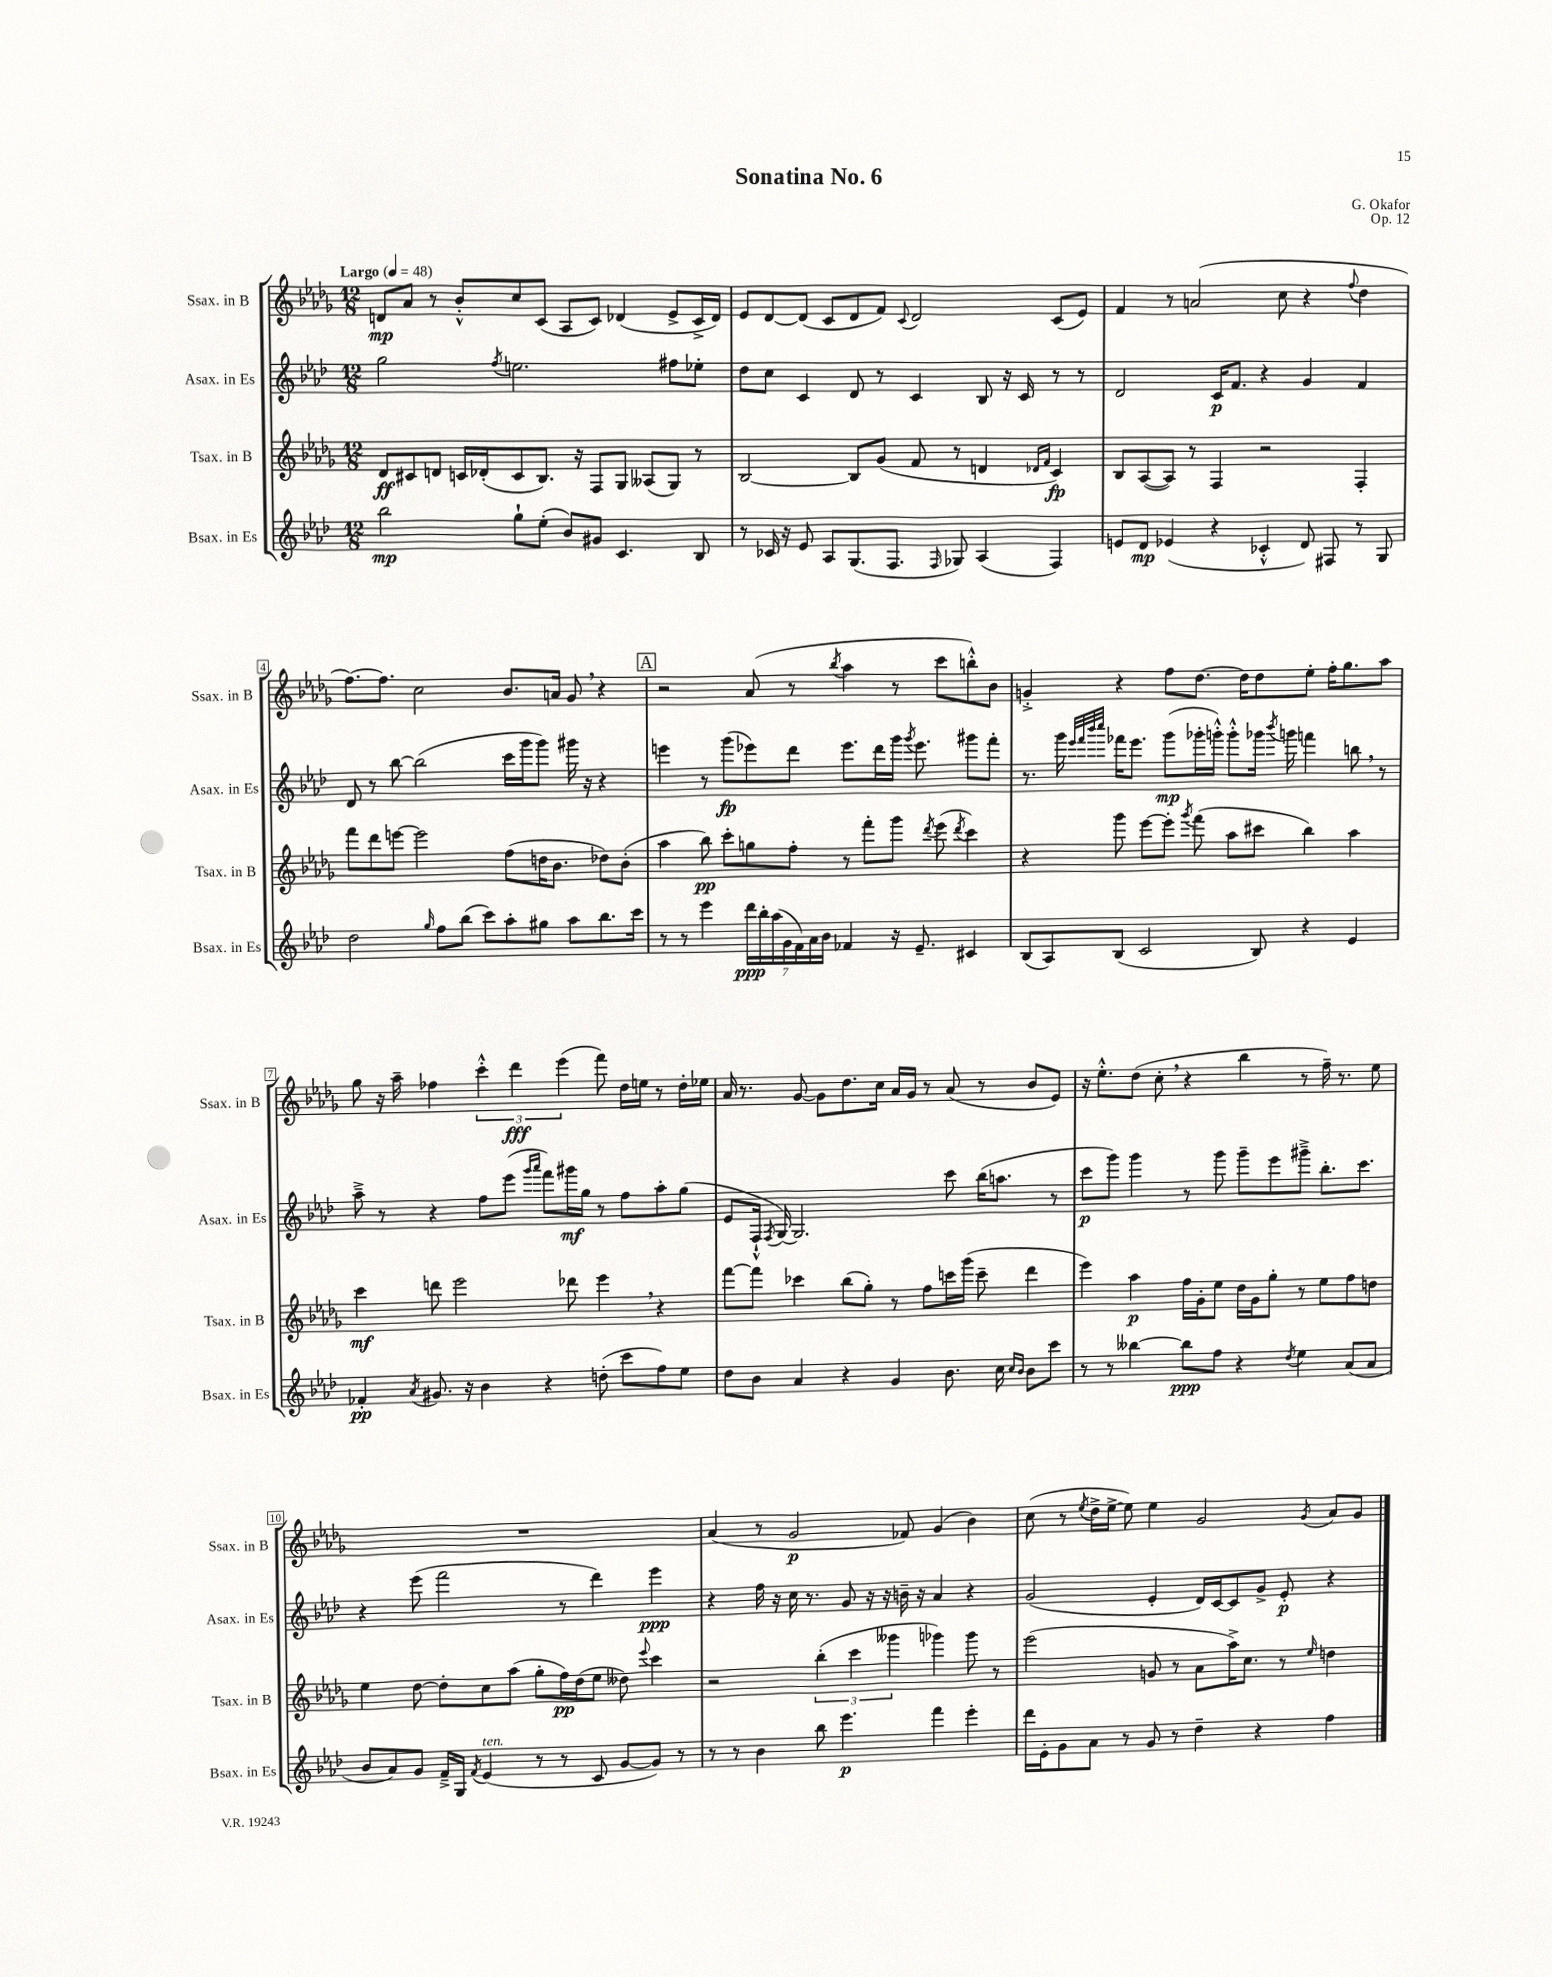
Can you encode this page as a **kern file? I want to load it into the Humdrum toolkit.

**kern	**dynam	**kern	**dynam	**kern	**dynam	**kern	**dynam
*part4	*part4	*part3	*part3	*part2	*part2	*part1	*part1
*staff4	*staff4	*staff3	*staff3	*staff2	*staff2	*staff1	*staff1
*I"Bsax. in Es	*	*I"Tsax. in B	*	*I"Asax. in Es	*	*I"Ssax. in B	*
*I'Bsax. in Es	*	*I'Tsax. in B	*	*I'Asax. in Es	*	*I'Ssax. in B	*
*clefG2	*	*clefG2	*	*clefG2	*	*clefG2	*
*k[b-e-a-d-]	*	*k[b-e-a-d-g-]	*	*k[b-e-a-d-]	*	*k[b-e-a-d-g-]	*
*M12/8	*	*M12/8	*	*M12/8	*	*M12/8	*
*MM48	*	*MM48	*	*MM48	*	*MM48	*
=1	=1	=1	=1	=1	=1	=1	=1
!	!	!	!	!	!	!LO:TX:a:B:t=Largo	!
2bb-\	mp	8d-/L	ff	2gg\	.	8dn/L	mp
.	.	8c#X/	.	.	.	8a-/J	.
.	.	8dn/J	.	.	.	8r	.
.	.	16cn/LL	.	.	.	8b-'^^/L	.
.	.	(16d-X'/J	.	.	.	.	.
.	.	.	.	8qff/	.	.	.
8gg`\L	.	8c/	.	2.een\	.	8cc/	.
(8ee-'\J	.	8.B-/J)	.	.	.	(8c/J	.
8b-/L)	.	.	.	.	.	8A-/L	.
.	.	16r	.	.	.	.	.
8g#X/J	.	8F/L	.	.	.	8c/J)	.
4.c/	.	8G-/J	.	.	.	(4d-X/	.
.	.	(8A--X/L	.	.	.	.	.
.	.	8G-/J)	.	8ff#X\L	.	8e-^/L	.
8B-/	.	8r	.	8ee-X'\J	.	16c^/L	.
.	.	.	.	.	.	16d-/JJ)	.
=2	=2	=2	=2	=2	=2	=2	=2
8r	.	[2B-/	.	8dd-\L	.	8e-/L	.
16c-X/	.	.	.	8cc\J	.	[8d-/	.
16r	.	.	.	.	.	.	.
8e-/	.	.	.	4c/	.	(8d-/J]	.
8A-/L	.	.	.	.	.	8c/L	.
(8.G/	.	8B-/L]	.	8d-/	.	8d-/	.
.	.	(8g-/J	.	8r	.	8f/J)	.
8.F/J	.	.	.	.	.	.	.
.	.	.	.	.	.	8qqc/	.
.	.	8f/	.	4c/	.	2d-/	.
16qqF/	.	.	.	.	.	.	.
8G-X/)	.	8r	.	.	.	.	.
(4A-/	.	4dn/	.	8B-/	.	.	.
.	.	.	.	16r	.	.	.
.	.	.	.	16c/	.	.	.
.	.	16qqd-X/LL	.	.	.	.	.
.	.	16qqf/JJ	.	.	.	.	.
4F/)	.	4c/)	fp	8r	.	(8c/L	.
.	.	.	.	8r	.	8e-/J)	.
=3	=3	=3	=3	=3	=3	=3	=3
8en/L	.	8B-/L	.	2d-/	.	4f/	.
8d-/J	mp	([8A-/	.	.	.	.	.
(4e-X/	.	8A-/J])	.	.	.	8r	.
.	.	8r	.	.	.	(2an/	.
4r	.	4F/	.	16c/KL	p	.	.
.	.	.	.	8.f/J	.	.	.
4c-X'^^/	.	2r	.	4r	.	.	.
.	.	.	.	.	.	8cc\	.
8d-/)	.	.	.	4g/	.	4r	.
8F#X/	.	.	.	.	.	.	.
.	.	.	.	.	.	8qqff/	.
8r	.	4F'/	.	4f/	.	4dd-\	.
8G/	.	.	.	.	.	.	.
!!LO:LB:g=z
=4	=4	=4	=4	=4	=4	=4	=4
2dd-\	.	8fff\L	.	8d-/	.	[8.ff\L)	.
.	.	8ddd-\	.	8r	.	.	.
.	.	.	.	.	.	8.ff\J]	.
.	.	[8eeen\J	.	[8bb-\	.	.	.
.	.	2eee\]	.	(2bb-\]	.	2cc\	.
16qqgg/	.	.	.	.	.	.	.
8ff\L	.	.	.	.	.	.	.
(8bb-\J	.	.	.	.	.	.	.
8ccc\L)	.	.	.	.	.	.	.
8aa-'\	.	(8ff\L	.	16ccc\LL	.	8.b-/L	.
.	.	.	.	16ggg\J	.	.	.
8gg#X\J	.	16ddn\K	.	8ggg\J)	.	.	.
.	.	8.b-\J	.	.	.	16an/Jk	.
8aa-\L	.	.	.	16ggg#X\	.	8g-,/	.
.	.	.	.	16r	.	.	.
8.bb-\	.	8dd-X\L)	.	4r	.	4r	.
.	.	(8b-'\J	.	.	.	.	.
16ccc\Jk	.	.	.	.	.	.	.
!!LO:REH:place=s1:t=A
=5	=5	=5	=5	=5	=5	=5	=5
8r	.	4aa-\	.	4eeen\	.	2r	.
8r	.	.	.	.	.	.	.
4eee-\	.	8bb-\)	pp	8r	.	.	.
.	.	8ccc'\L	.	(8ggg\L	fp	.	.
28ddd-\LL	ppp	8ggn\	.	8eee-X\)	.	(8a-/	.
28bb-'\	.	.	.	.	.	.	.
(28aa-\	.	.	.	.	.	.	.
28g\	.	.	.	.	.	.	.
.	.	8ff'\J	.	8ddd-\J	.	8r	.
28f\)	.	.	.	.	.	.	.
28a-\	.	.	.	.	.	.	.
28b-\JJ	.	.	.	.	.	.	.
.	.	.	.	.	.	8qbb-/	.
4f-X/	.	8r	.	8.eee-\L	.	4aa-\	.
.	.	8fff'\L	.	.	.	.	.
.	.	.	.	16ddd-\L	.	.	.
16r	.	8ggg-\J	.	16ggg\JJ	.	8r	.
.	.	.	.	8qggg/	.	.	.
8.e-~/	.	.	.	8.eee-\	.	.	.
.	.	8qddd-/	.	.	.	.	.
.	.	(8eee-\	.	.	.	8ccc\L	.
.	.	8qddd-/	.	.	.	.	.
4c#X/	.	4ccc\)	.	8ggg#X\L	.	8bbn'^^\)	.
.	.	.	.	8fff'\J	.	8b-\J	.
=6	=6	=6	=6	=6	=6	=6	=6
(8B-/L	.	4r	.	8.r	.	4gn'^/	.
8A-/)	.	.	.	.	.	.	.
.	.	.	.	16ggg\	.	.	.
.	.	.	.	32qqeee-/LLL	.	.	.
.	.	.	.	32qqfff/	.	.	.
.	.	.	.	32qqbbb-/	.	.	.
.	.	.	.	32qqcccc/JJJ	.	.	.
(8B-/J	.	8ggg-\	.	16fff-X\KL	.	4r	.
.	.	.	.	8.eee-\J	.	.	.
2c/	.	[8eee-\L	.	.	.	.	.
.	.	8eee-'\J]	.	(8ggg\L	mp	8ff\L	.
.	.	8qggg-/	.	.	.	.	.
.	.	(8fff\	.	16ggg-X'\L	.	[8.dd-\J	.
.	.	.	.	16gggn'^^\JJ)	.	.	.
.	.	8aa-\L	.	8ggg'^^\L	.	.	.
.	.	.	.	.	.	16dd-\KL]	.
8B-/)	.	8ccc#X\J	.	16ggg-X\Jk	.	8dd-\	.
.	.	.	.	8qbbb-/	.	.	.
.	.	.	.	16gggn\	.	.	.
4r	.	4bb-\)	.	4fffn\	.	8ee-'\J	.
.	.	.	.	.	.	16ff'\KL	.
.	.	.	.	.	.	8.gg-\	.
4e-/	.	4aa-\	.	8bbn,\	.	.	.
.	.	.	.	8r	.	8aa-\J	.
!!LO:LB:g=z
=7	=7	=7	=7	=7	=7	=7	=7
4f-X'/	pp	4ccc\	mf	8aa-~^\	.	8gg-\	.
.	.	.	.	8r	.	16r	.
.	.	.	.	.	.	16aa-~\	.
8qa-/	.	.	.	.	.	.	.
8.g#X/	.	8dddn\	.	4r	.	4ff-X\	.
.	.	2eee-\	.	.	.	.	.
16r	.	.	.	.	.	.	.
4b-\	.	.	.	8ff\L	.	6ccc'^^\	.
.	.	.	.	(8eee-\J	.	.	.
.	.	.	.	.	.	6ddd-\	fff
.	.	.	.	16qqggg/LL	.	.	.
.	.	.	.	16qqaaa-/JJ	.	.	.
4r	.	.	.	8fff\L)	.	.	.
.	.	.	.	.	.	(6eee-\	.
.	.	8ddd-X\	.	16ggg#X\L	mf	.	.
.	.	.	.	16gg\JJ	.	.	.
(8ddn'\	.	4eee-,\	.	8r	.	8fff\)	.
8ccc\L	.	.	.	8ff\L	.	16dd-\LL	.
.	.	.	.	.	.	16een\JJ	.
8ff\)	.	4r	.	8aa-'\	.	8r	.
8ee-\J	.	.	.	(8gg\J	.	16dd-'\LL	.
.	.	.	.	.	.	16ee-X\JJ	.
=8	=8	=8	=8	=8	=8	=8	=8
8dd-\L	.	[8fff\L	.	8e-/L	.	16a-/	.
.	.	.	.	.	.	8.r	.
8b-\J	.	8fff\J]	.	16F`^^/Jk	.	.	.
.	.	.	.	8qF/	.	.	.
.	.	.	.	[16G/)	.	.	.
4a-/	.	4ccc-X\	.	2.G/]	.	[8g-/	.
.	.	.	.	.	.	8g-\L]	.
4r	.	(8bb-\L	.	.	.	8.dd-\	.
.	.	8gg-'\J)	.	.	.	.	.
.	.	.	.	.	.	16cc\Jk	.
4g/	.	8r	.	.	.	16a-/LL	.
.	.	.	.	.	.	16g-/JJ	.
.	.	8ff\L	.	.	.	8r	.
8.b-\	.	16cccn\L	.	8ccc\	.	(8a-/	.
.	.	(16ggg-\JJ	.	.	.	.	.
.	.	8ccc~\	.	(16bb-\KL	.	8r	.
16cc\	.	.	.	8.aan\J	.	.	.
16qqcc/LL	.	.	.	.	.	.	.
16qqb-/JJ	.	.	.	.	.	.	.
8b-\L	.	4ddd-\	.	.	.	8b-/L	.
8ccc\J	.	.	.	8r	.	8e-/J)	.
=9	=9	=9	=9	=9	=9	=9	=9
8r	.	4eee-\)	.	8ccc\L	p	16r	.
.	.	.	.	.	.	8.ee-'^^\L	.
8r	.	.	.	8ggg\J)	.	.	.
[4bb--X\	.	4aa-\	p	4ggg\	.	(8dd-\J	.
.	.	.	.	.	.	8cc',\	.
8bb--\L]	ppp	16ff\LL	.	8r	.	4r	.
.	.	16g-'\J	.	.	.	.	.
8ff\J	.	8ee-\J	.	8ggg\	.	.	.
4r	.	16dd-\LL	.	8ggg~\L	.	4bb-\	.
.	.	16g-\J	.	.	.	.	.
.	.	8gg-'\J	.	8eee-\	.	.	.
8qdd-/	.	.	.	.	.	.	.
4ee-\	.	8r	.	8ggg#X~^\J	.	8r	.
.	.	8ee-\L	.	8.bb-'\L	.	16ff~\)	.
.	.	.	.	.	.	8.r	.
(8a-/L	.	8ff\	.	.	.	.	.
.	.	.	.	8.ccc\J	.	.	.
8a-/J	.	8ddn\J	.	.	.	8ee-\	.
!!LO:LB:g=z
=10	=10	=10	=10	=10	=10	=10	=10
8b-/L	.	4ee-\	.	4r	.	1.r	.
8a-/)	.	.	.	.	.	.	.
8g/J	.	[8dd-\	.	(8eee-\	.	.	.
16f~^/LL	.	8dd-'\L]	.	2fff\	.	.	.
16G/JJ	.	.	.	.	.	.	.
8qf/	.	.	.	.	.	.	.
!LO:TX:a:i:t=ten.	!	!	!	!	!	!	!
(4e-/	.	8cc\	.	.	.	.	.
.	.	(8aa-\J	.	.	.	.	.
8r	.	8gg-'\L	.	.	.	.	.
8r	.	16ff\L)	pp	8r	.	.	.
.	.	(16dd-\J	.	.	.	.	.
8c/	.	8ee-\J	.	4ddd-\)	.	.	.
[8g/L	.	8dd--X\)	.	.	.	.	.
.	.	8qqeee-/	.	.	.	.	.
8g/J])	.	4ccc\	.	4eee-\	ppp	.	.
8r	.	.	.	.	.	.	.
=11	=11	=11	=11	=11	=11	=11	=11
8r	.	2r	.	4r	.	(4a-/	.
8r	.	.	.	.	.	.	.
4b-\	.	.	.	16ff\	.	8r	.
.	.	.	.	16r	.	.	.
.	.	.	.	16cc\	.	2g-/	p
.	.	.	.	8.r	.	.	.
8bb-\	.	(6bb-'\	.	.	.	.	.
4.eee-\	p	.	.	8g/	.	.	.
.	.	6ccc\	.	.	.	.	.
.	.	.	.	16r	.	.	.
.	.	.	.	16r	.	.	.
.	.	6ggg--X\	.	.	.	.	.
.	.	.	.	16bn~\	.	8f-X/)	.
.	.	.	.	16r	.	.	.
4fff\	.	4ggg-X\)	.	4a-/	.	(4g-/	.
4eee-'\	.	8ggg-\	.	4r	.	4b-\)	.
.	.	8r	.	.	.	.	.
=12	=12	=12	=12	=12	=12	=12	=12
16ddd-\LL	.	(2eee-\	.	(2g/	.	(8cc\	.
16e-'\J	.	.	.	.	.	.	.
8g\	.	.	.	.	.	8r	.
.	.	.	.	.	.	8qee-/	.
8a-\J	.	.	.	.	.	16dd-^\LL	.
.	.	.	.	.	.	[16ee-^\JJ	.
8r	.	.	.	.	.	8ee-\])	.
8g/	.	8gn/	.	4e-'/	.	4ee-\	.
8r	.	8r	.	.	.	.	.
4dd-~\	.	8a-\L	.	16d-/LL)	.	2g-/	.
.	.	.	.	[16c/J	.	.	.
.	.	16aa-^\K)	.	8c/]	.	.	.
.	.	8.cc\J	.	.	.	.	.
4r	.	.	.	8g^/J	.	.	.
.	.	8r	.	8e-'/	p	.	.
.	.	16qqee-/	.	.	.	8qg-/	.
4ff\	.	4ddn\	.	4r	.	8a-/L	.
.	.	.	.	.	.	8g-/J	.
==	==	==	==	==	==	==	==
*-	*-	*-	*-	*-	*-	*-	*-
